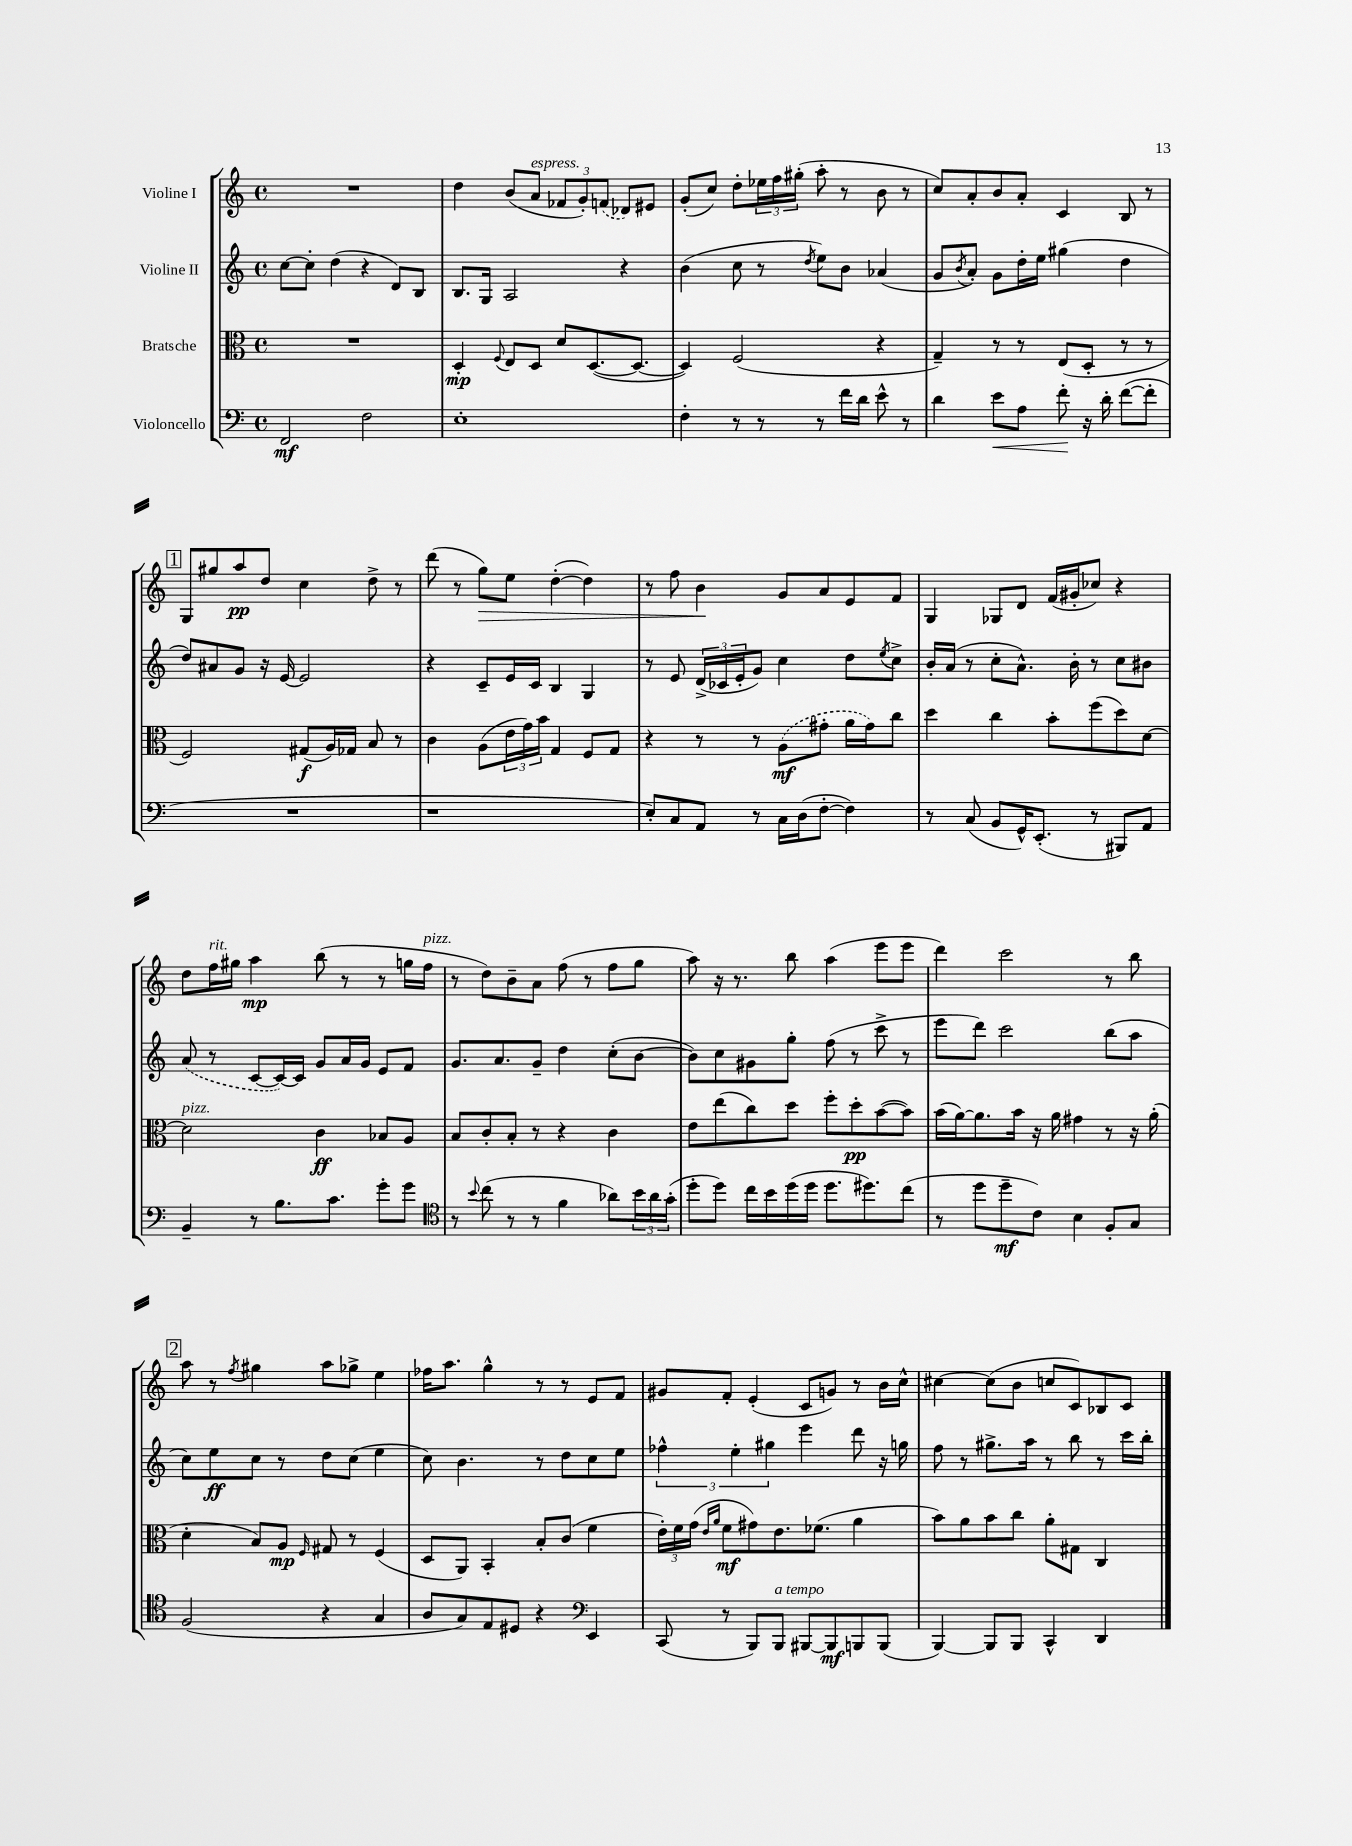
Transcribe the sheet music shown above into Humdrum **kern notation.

**kern	**kern	**kern	**kern
*staff4	*staff3	*staff2	*staff1
*clefF4	*clefC3	*clefG2	*clefG2
*k[]	*k[]	*k[]	*k[]
*M4/4	*M4/4	*M4/4	*M4/4
*met(c)	*met(c)	*met(c)	*met(c)
2FF	1r	[8cc	1r
.	.	8cc']	.
.	.	(4dd	.
2F	.	4r	.
.	.	8d)	.
.	.	8B	.
=	=	=	=
1E'	4D'	8.B	4dd
.	.	16G	.
.	8qqF	.	.
.	8E	2A	(8b
.	8D	.	8a
.	8d	.	12f-
.	.	.	12g')
.	([8.D	.	.
.	.	.	(12f
.	.	4r	8d-)
.	8.D_	.	.
.	.	.	8e#
=	=	=	=
4F'	4D])	(4b	(8g'
.	.	.	8cc)
8r	(2F	8cc	8dd'
8r	.	8r	24ee-
.	.	.	24ff
.	.	.	(24gg#'
.	.	8qdd	.
8r	.	8ee)	8aa'
16f	.	8b	8r
16d	.	.	.
8e^^	4r	(4a-	8b
8r	.	.	8r
=	=	=	=
4d	4G~)	8g	8cc)
.	.	8qb	.
.	.	8a')	8a'
8e	8r	8g	8b
8A	8r	16dd'	8a'
.	.	16ee	.
8f'	(8E	(4gg#	4c
16r	8D'	.	.
16d'	.	.	.
([8f	8r	4dd	8B
8f']	8r	.	8r
=	=	=	=
1r	2F)	8dd)	8G
.	.	8a#	8gg#
.	.	8g	8aa
.	.	16r	8dd
.	.	[16e	.
.	(8G#	2e]	4cc
.	16A)	.	.
.	16G-	.	.
.	8B	.	8dd^
.	8r	.	8r
=	=	=	=
1r	4c	4r	(8ddd
.	.	.	8r
.	(8A	8c~	8gg)
.	24e	16e	8ee
.	24g)	.	.
.	.	16c	.
.	24b	.	.
.	4G	4B	([4dd'
.	8F	4G	4dd])
.	8G	.	.
=	=	=	=
8E')	4r	8r	8r
8C	.	8e	8ff
8AA	8r	(24d^	4b
.	.	24c-	.
.	.	24e'	.
8r	8r	8g)	.
16C	(8A	4cc	8g
(16D	.	.	.
[8F'	8g#'	.	8a
4F])	16a	8dd	8e
.	16g#)	.	.
.	.	8qee	.
.	8cc	8cc^	8f
=	=	=	=
8r	4dd	16b'	4G
.	.	(16a	.
(8C	.	8r	.
8BB	4cc	8cc'	8G-
16GG^^)	.	8.a^^)	8d
(8.EE'	.	.	.
.	8b'	.	(16f
.	.	16b'	16g#'
8r	(8ff	8r	8cc-)
8BBB#)	8dd)	8cc	4r
8AA	[8d	8b#	.
=	=	=	=
4BB~	2d]	(8a	8dd
.	.	8r	16ff
.	.	.	16gg#
8r	.	[8c	4aa
8.B	.	16c_)	.
.	.	16c]	.
.	4c	8g	(8bb
8.c	.	.	.
.	.	16a	8r
.	.	16g	.
8g'	8B-	8e	8r
8g	8A	8f	16gg
.	.	.	16ff
=	=	=	=
*clefC4	*	*	*
8r	8B	8.g	8r
8qqb	.	.	.
(8cc	8c'	.	8dd)
.	.	8.a	.
8r	8B'	.	8b~
8r	8r	8g~	8a
4f	4r	4dd	(8ff
.	.	.	8r
8a-)	4c	(8cc'	8ff
24b	.	[8b	8gg
24a-	.	.	.
(24g'	.	.	.
=	=	=	=
8dd'	8e	8b])	8aa)
8dd)	(8ee	8cc	16r
.	.	.	8.r
16cc	8cc)	8g#	.
16b	.	.	.
(16dd	8dd	8gg'	8bb
16dd	.	.	.
8.dd	8ff'	(8ff	(4aa
.	8dd'	8r	.
8.dd#)	.	.	.
.	([8b	8ccc^	8eee
(8cc	8b])	8r	8eee
=	=	=	=
8r	(16b	8eee	4ddd)
.	[16a)	.	.
8dd	8.a]	8ddd)	.
8dd~	.	2ccc	2ccc
.	16b	.	.
8c)	16r	.	.
.	16a	.	.
4B	4g#	.	.
8F'	8r	(8bb	8r
8G	16r	8aa	8bb
.	(16a'	.	.
=	=	=	=
(2F	4d'	8cc)	8aa
.	.	8ee	8r
.	.	.	8qff
.	8B)	8cc	4gg#
.	8A	8r	.
.	16qqF	.	.
4r	8G#	8dd	8aa
.	8r	(8cc	8gg-^
4G	(4F	4ee	4ee
=	=	=	=
8A	8D	8cc)	16ff-
.	.	.	8.aa
8G)	8AA)	4.b	.
8E	4BB'	.	4gg^^
8D#	.	.	.
4r	8B'	8r	8r
.	(8c	8dd	8r
*clefF4	*	*	*
4EE	4f	8cc	8e
.	.	8ee	8f
=	=	=	=
(8CC	24e')	6ff-^^	8g#
.	24f	.	.
.	(24g	.	.
.	16qqe	.	.
.	16qqa	.	.
8r	8f	.	8f'
.	.	6ee'	.
8BBB)	8g#)	.	(4e'
.	.	6gg#	.
8BBB	8.e	.	.
[8BBB#	.	4eee	8c
.	(8.f-	.	.
8BBB#]	.	.	8g)
8BBB	4a	8ddd	8r
(8BBB	.	16r	16b
.	.	16gg	16cc^^
=	=	=	=
[4BBB)	8b)	8ff	[4cc#
.	8a	8r	.
8BBB]	8b	8.gg#^	(8cc#]
8BBB	8cc	.	8b
.	.	16aa	.
4CC^^	8a'	8r	8cc
.	8G#	8bb	8c)
4DD	4C	8r	8B-
.	.	16ccc	8c
.	.	16bb'	.
==	==	==	==
*-	*-	*-	*-
